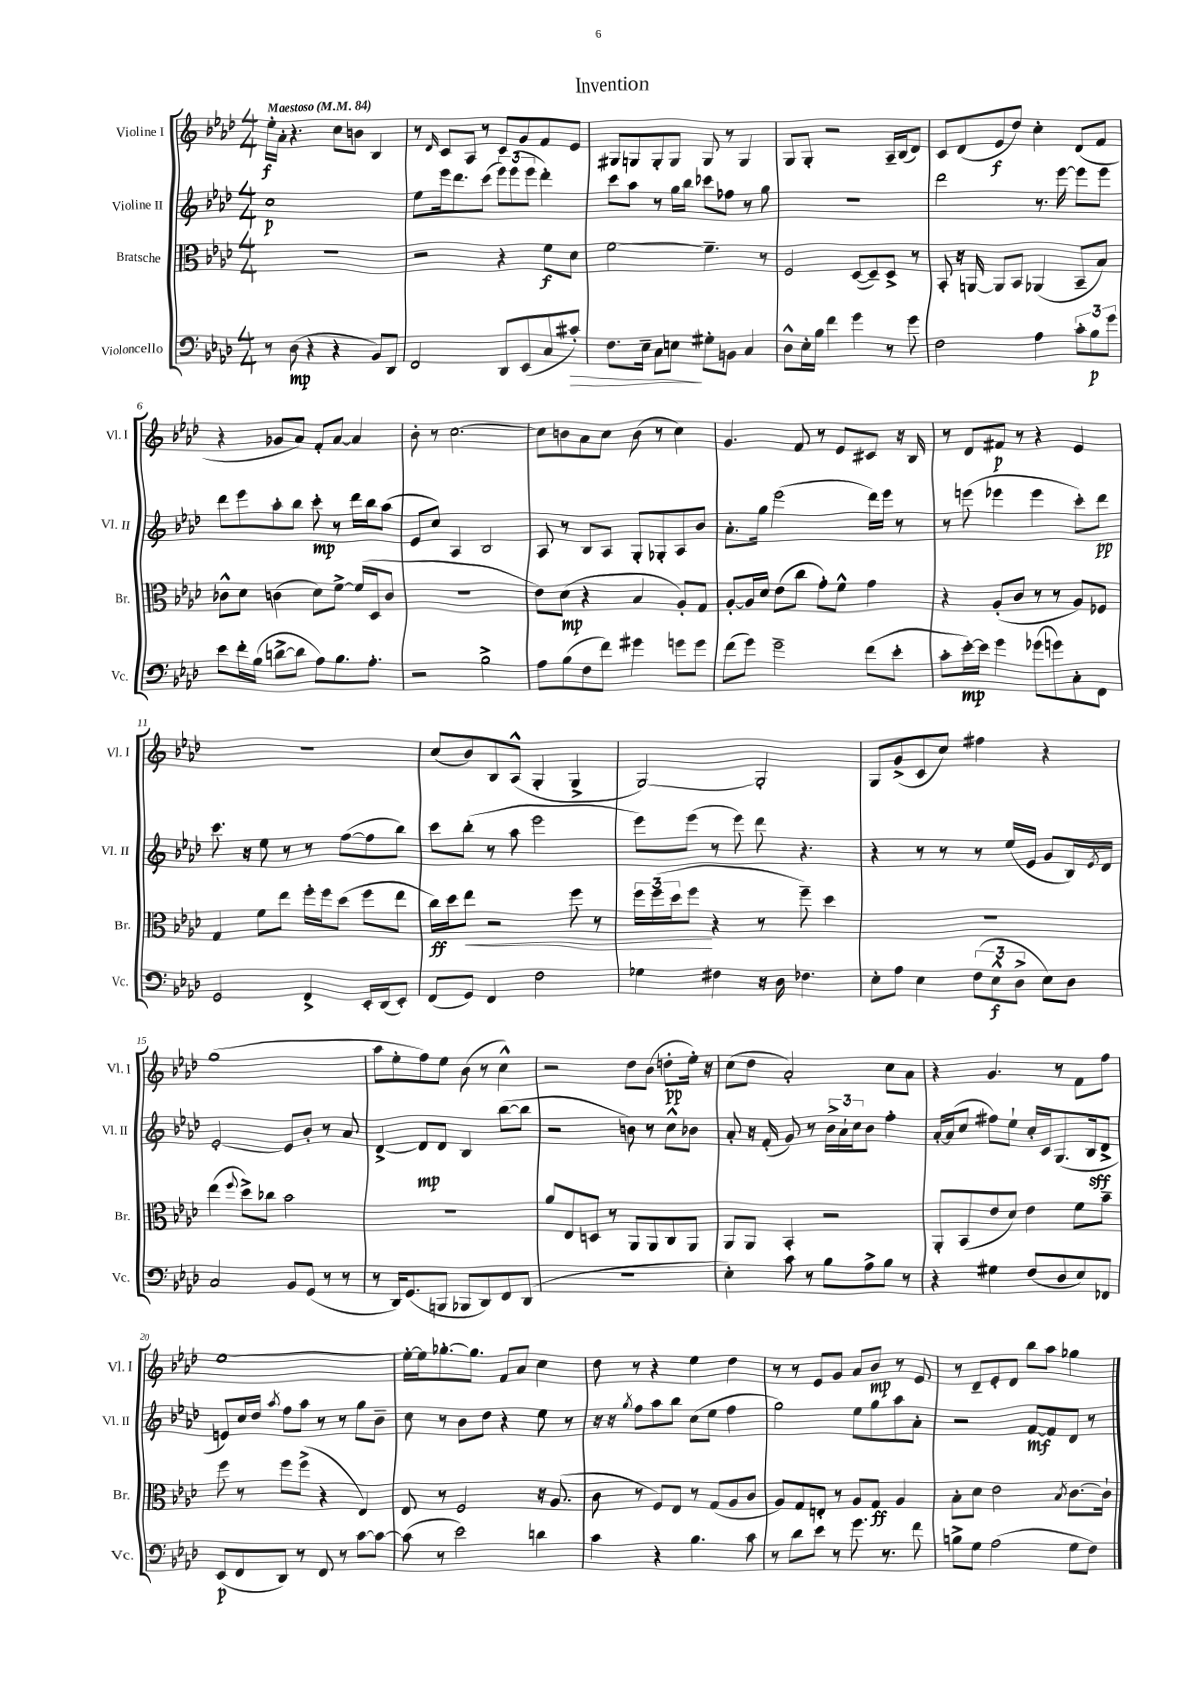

**kern	**kern	**kern	**kern
*staff4	*staff3	*staff2	*staff1
*clefF4	*clefC3	*clefG2	*clefG2
*k[b-e-a-d-]	*k[b-e-a-d-]	*k[b-e-a-d-]	*k[b-e-a-d-]
*M4/4	*M4/4	*M4/4	*M4/4
*MM84	*MM84	*MM84	*MM84
8r	1r	1cc	16ee-'
.	.	.	16a-'
(8D-	.	.	4.r
4r	.	.	.
4r	.	.	8cc
.	.	.	8b
8BB-)	.	.	4B-
8DD-	.	.	.
=	=	=	=
2FF	2r	8ee-	8r
.	.	.	16qqd-
.	.	16eee-	8c
.	.	8.ddd-	.
.	.	.	8A-
.	.	(8ccc	8r
8DD-	4r	12eee-)	8c
.	.	(12eee-	.
(8EE-	.	.	8g
.	.	12eee-	.
8C	8f	4ddd-')	8f
8c#')	8d-	.	8e-
=	=	=	=
8.F	[2f	8ccc	8G#
.	.	8aa-	8G
16E-~	.	.	.
8C	.	8r	8G'
8E	.	16gg	8G
.	.	16bb-	.
8G#'	4.f~]	8ccc-	8G
8BB	.	8ff-	8r
4C	.	8r	4G
.	8r	8gg	.
=	=	=	=
8D-^^	2F	1r	8G
16E-'	.	.	8G'
16B-	.	.	.
4f	.	.	2r
4g	([8D-	.	.
.	8D-~])	.	.
8r	8D-^	.	16A-~
.	.	.	(16B-
8g	8r	.	8d-)
=	=	=	=
2F	8BB-'	2ddd-	8c
.	16r	.	(8d-
.	[16AA	.	.
.	8AA]	.	8e-
.	8BB-	.	8dd-)
4A-	(4AA-	8.r	4cc'
.	.	[16eee-	.
12c'	8BB-~	8eee-]	(8d-
12B-	.	.	.
.	8B-)	8eee-	8f
12g	.	.	.
=	=	=	=
8e-	8c-^^	8ddd-	4r
16f'	8d-	8eee-	.
(16B-	.	.	.
[8d^	(4c	8aa-'	8g-
8d]	.	8bb-	8a-)
8A-)	8d-)	8ccc'	8f'
8.B-	[8f^	8r	[8a-
.	(16f]	16ddd-	4a-]
8.A-'	16D-	16bb-	.
.	8c	(8aa-	.
=	=	=	=
2r	1r	8e-	8b-'
.	.	8cc)	8r
.	.	4A-	[2.cc
2B-^	.	2B-	.
=	=	=	=
8A-	8e-)	8A-	8cc]
(8B-	(8d-	8r	8b
8F	4r	8B-	8a-
8f)	.	8A-	8cc
4g#	4B-	8G'	(8b
.	.	8G-'	8r
8g	8A-')	8A-	4cc)
8g	8G	8b-	.
=	=	=	=
(8f	[8A-'	8.a-'	4.g
8g)	16A-]	.	.
.	16d-	16gg	.
2g~	(8e-	(2eee-	.
.	8cc	.	8f
.	8g')	.	8r
.	8f^^	.	8e-
(8f	4g	16ddd-)	8c#
.	.	16eee-	.
8e-'	.	8r	16r
.	.	.	16B-
=	=	=	=
8c'	4r	8r	8r
[16e-')	.	(8eee	8d-
16e-]	.	.	.
4g	(8A-'	4eee-	8f#
.	8c	.	8r
(8g-	8r	4eee-	4r
8g)	8r	.	.
8C'	8A-)	8ccc')	4e-
8FF	8F-	8ddd-	.
=	=	=	=
2GG	4G	8.ccc	1r
.	.	16r	.
.	8f	8ee-	.
.	8ee-	8r	.
4FF^	16ff'	8r	.
.	16ff	.	.
.	(8dd-	([8ff	.
16EE-'	8ff	8ff]	.
(16DD-	.	.	.
8EE-')	8ee-	8bb-)	.
=	=	=	=
(8FF	16cc)	8ccc	(8cc
.	16dd-	.	.
8GG)	8ee-	(8bb-'	8b-)
4FF	2r	8r	8B-
.	.	8aa-	(8A-^^
2F	.	2eee-	4G'
.	8ff	.	4G^
.	8r	.	.
=	=	=	=
4G-	24ff	8eee-)	[2G)
.	(24ff	.	.
.	24dd-	.	.
.	8ff	(8eee-	.
4F#	4r	8r	.
.	.	8eee-)	.
16r	8r	8ddd-	2G']
16D-	.	.	.
4.F-	8ff~)	4.r	.
.	4dd-	.	.
=	=	=	=
8E-'	1r	4r	8G
8A-	.	.	(8g^
4E-	.	8r	8c
.	.	8r	8cc)
(12F	.	8r	4ff#
12E-^^	.	.	.
.	.	(16ee-	.
12D-^	.	.	.
.	.	16e-	.
8E-)	.	8g	4r
8D-	.	16B-)	.
.	.	8qe-	.
.	.	16d-	.
=	=	=	=
2C	(4ee-	[2e-'	(1gg
.	8qqff	.	.
.	8dd-^)	.	.
.	8cc-	.	.
8BB-	2b-	8e-]	.
(8GG	.	8b-'	.
8r	.	8r	.
8r	.	8a-	.
=	=	=	=
8r	1r	[4d-^	8aa-
16DD-)	.	.	8ee-'
(8.GG	.	.	.
.	.	8d-]	8ff)
8BBB	.	8d-	8ee-
8BBB-	.	4B-	(8b-
8DD-)	.	.	8r
8FF	.	([8bb-	4cc^^)
(8DD-	.	8bb-]	.
=	=	=	=
1r	8a-	2r	2r
.	8E-	.	.
.	8D	.	.
.	8r	.	.
.	8AA-	8b)	8dd-
.	8AA-	8r	(8b-
.	8C	8cc^^	8dd'
.	8AA-	8b-	16ee-')
.	.	.	16r
=	=	=	=
4E-')	8AA-	8a-'	(8cc
.	8AA-	16r	8dd-
.	.	(16f'	.
8c	4BB-'	8g)	2a-')
8r	.	8r	.
8B-	2r	24b-^	.
.	.	24a-`	.
.	.	24cc	.
8A-^	.	8b-	.
8B-	.	4ff'	8cc
8r	.	.	8a-
=	=	=	=
4r	8AA-'	[16a-'	4r
.	.	(16a-]	.
.	(8BB-	8cc	.
4G#	8e-	8ff#)	4.g
.	8d-)	8ee-`	.
(8F	4e-	16cc'	.
.	.	16c	.
8D-	.	(8.G	8r
8E-)	8f	.	8f
.	.	16B-	.
8FF-	8b-~	8d-^	8ff
=	=	=	=
(8EE-	8ff	8e)	[1ee-
8FF	8r	16cc	.
.	.	16dd-	.
.	.	8qaa-	.
8DD-)	8ff	8ff	.
8r	(8ff^	8aa-	.
8FF	4r	8r	.
8r	.	8r	.
[8c	4E-)	8gg	.
8c_	.	8b-~	.
=	=	=	=
(8c]	8E-	8cc	16ee-'_
.	.	.	16ee-]
8r	8r	8r	[8.gg-'
2e-)	2F	8b-	.
.	.	.	8.gg-]
.	.	8dd-	.
.	.	4r	8f
.	.	.	8a-
4d	16r	8ee-	4cc
.	(8.A-	.	.
.	.	8r	.
=	=	=	=
4c	8c	16r	8dd-
.	.	16r	.
.	.	8qgg	.
.	8r	8ff	8r
4r	8F)	8aa-	4r
.	8E-	8bb-	.
4.B-	8r	(8cc	4ee-
.	(8G	8ee-	.
.	8A-	4ff	4dd-
8c	8c	.	.
=	=	=	=
8r	8A-)	2gg)	8r
8d-	8G	.	8r
8e-	8E'	.	8e-
8r	8r	.	8g
8.g	8A-	8ee-	8a-
.	8G	8gg	8b-
8.r	.	.	.
.	4A-	8aa-	8r
8f	.	8a-'	8e-
=	=	=	=
8B^	8B-'	2r	8r
8G	8d-	.	8d-~
(2A-	2e-	.	8e-'
.	.	.	8d-
.	.	[8f	8bb-
.	.	8f]	8aa-
.	8qB-	.	.
8G	[8.c	8d-	4gg-
8F)	.	8r	.
.	16c`]	.	.
==	==	==	==
*-	*-	*-	*-
